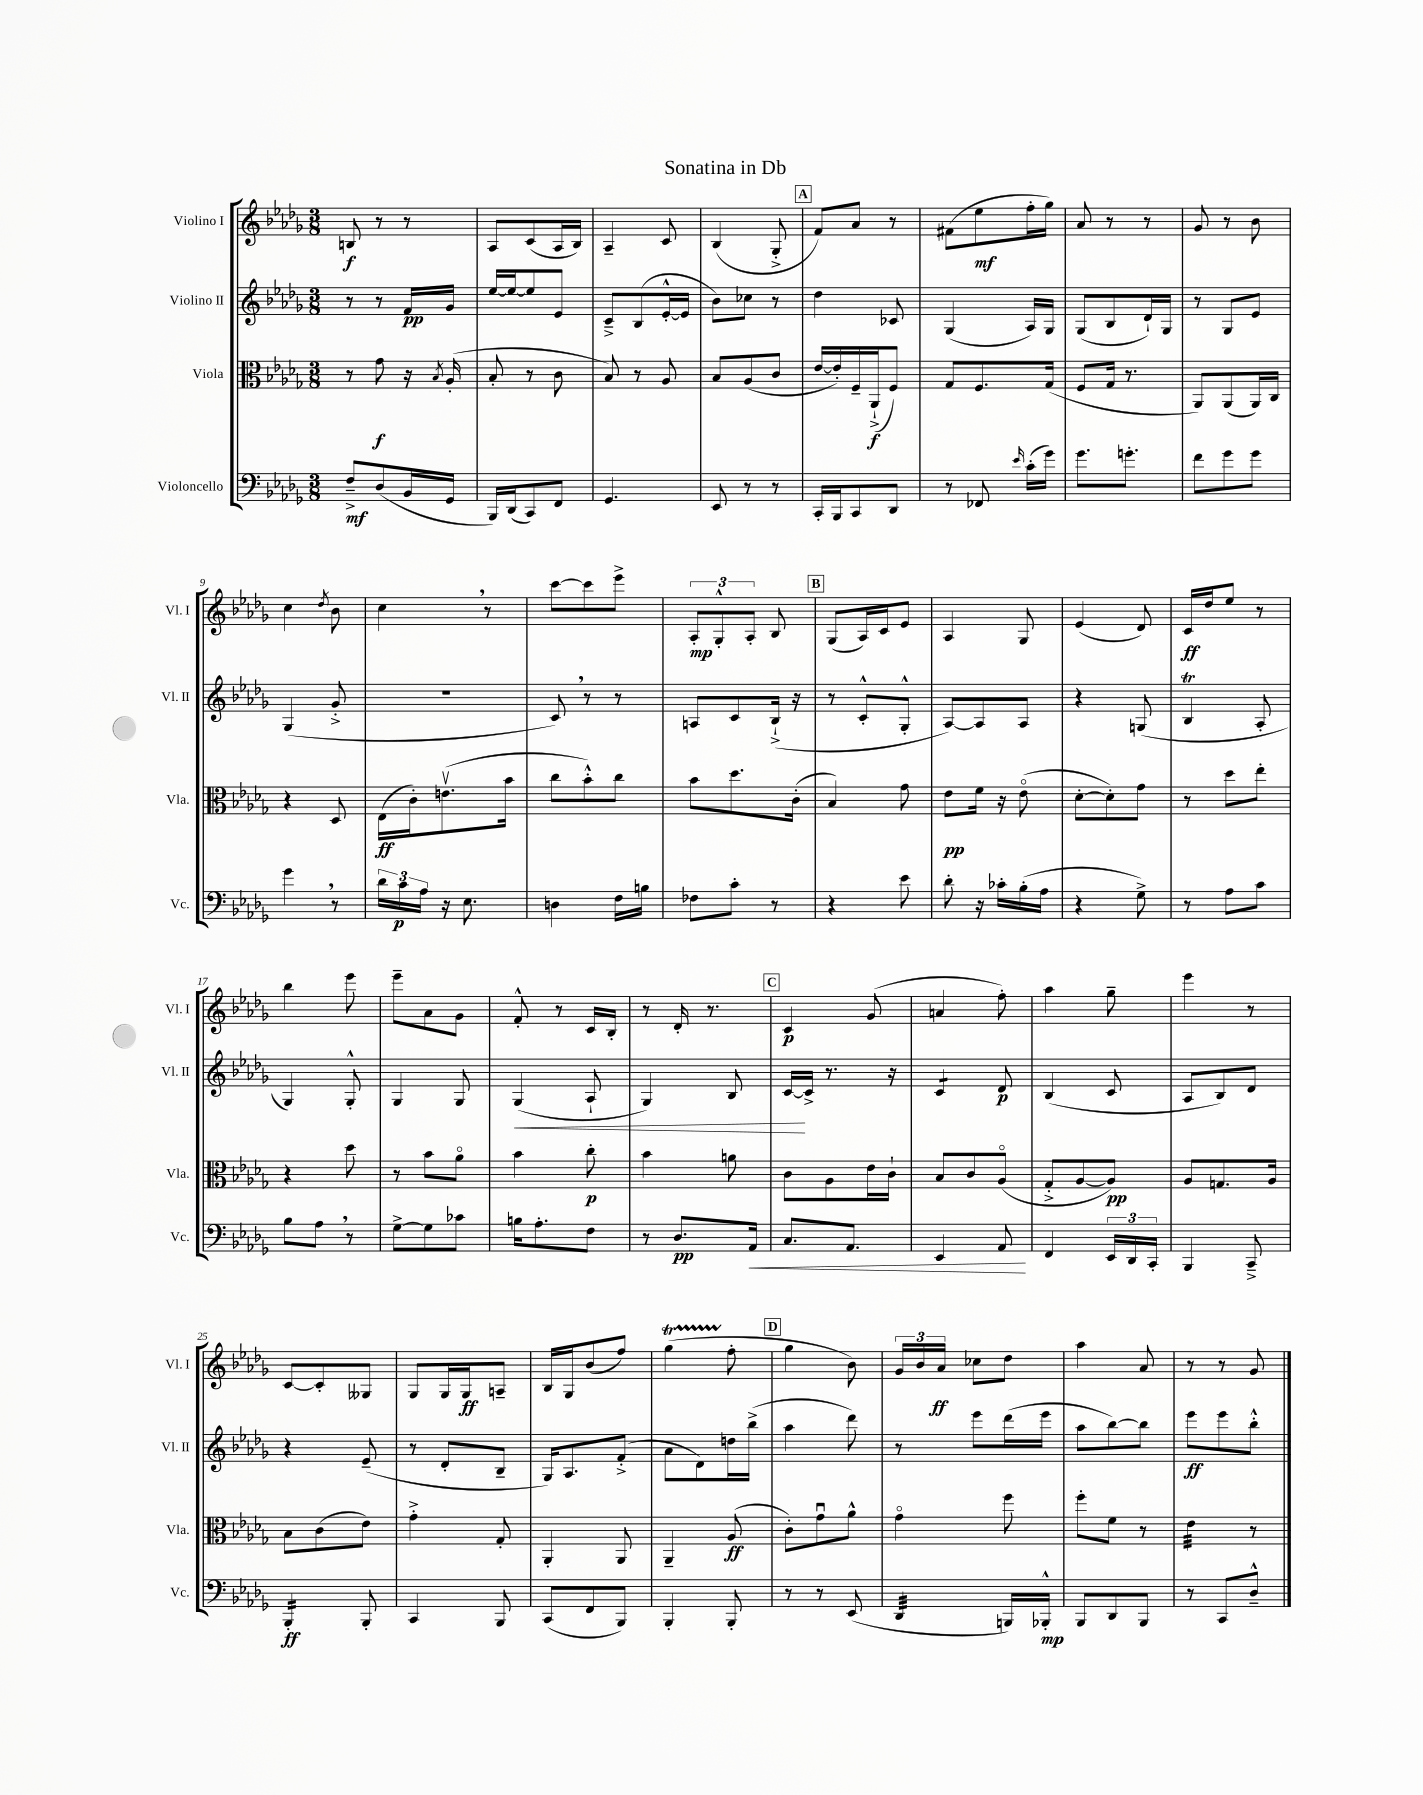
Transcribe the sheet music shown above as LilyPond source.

\header { title = "Sonatina in Db" }
<<
\new StaffGroup <<
\new Staff = "s0" \with { instrumentName = "Violino I" shortInstrumentName = "Vl. I" } {
    \clef treble \key des \major \numericTimeSignature \time 3/8
    \autoBeamOff b8\f r8 r8 |
    aes8[ c'8( aes16 bes16]) |
    aes4-- c'8 |
    bes4( ges8-.-> |
    \mark \markup { \box "A" } f'8[) aes'8] r8 |
    fis'8[( ees''8\mf f''16-. ges''16]) |
    aes'8 r8 r8 |
    ges'8 r8 bes'8 |
    c''4 \acciaccatura { des''8 } bes'8 |
    c''4 \breathe r8 |
    c'''8[~ c'''8 ees'''8]-> |
    \tuplet 3/2 { aes8[-.\mp ges8-.-^ aes8]-. } bes8 |
    \mark \markup { \box "B" } ges8[( aes16) c'16 ees'8] |
    aes4 ges8 |
    ees'4( des'8) |
    c'16[\ff des''16 ees''8] r8 |
    bes''4 ees'''8 |
    ees'''8[-- aes'8 ges'8] |
    f'8-.-^ r8 c'16[ bes16]-. |
    r8 des'16-. r8. |
    \mark \markup { \box "C" } c'4\p ges'8( |
    a'4 f''8-.) |
    aes''4 ges''8-- |
    ees'''4 r8 |
    c'8[~ c'8-. geses8] |
    ges8[ ges16 ges16\ff a8]-- |
    bes16[ ges16 bes'8( f''8]) |
    ges''4\startTrillSpan( f''8-.\stopTrillSpan |
    \mark \markup { \box "D" } ges''4 bes'8) |
    \tuplet 3/2 { ges'16[ bes'16 aes'16]\ff } ces''8[ des''8] |
    aes''4 aes'8 |
    r8 r8 ges'8 \bar "|." |
}
\new Staff = "s1" \with { instrumentName = "Violino II" shortInstrumentName = "Vl. II" } {
    \clef treble \key des \major \numericTimeSignature \time 3/8
    \autoBeamOff r8 r8 f'16[\pp ges'16] |
    ees''16[~ ees''16~ ees''8 ees'8] |
    c'8[---> bes8( ees'16~-.-^ ees'16] |
    bes'8[) ces''8] r8 |
    \mark \markup { \box "A" } des''4 ces'8 |
    ges4( aes16[) ges16] |
    ges8[( bes8 des'16-!) ges16] |
    r8 ges8[ ees'8] |
    ges4( ges'8-.-> |
    r4. |
    c'8) \breathe r8 r8 |
    a8[ c'8 bes16]-!->( r16 |
    \mark \markup { \box "B" } r8 c'8[-.-^ ges8]-.-^ |
    aes8[~) aes8 aes8] |
    r4 g8( |
    bes4\trill aes8-. |
    ges4) ges8-.-^ |
    ges4 ges8 |
    ges4\<( aes8-! |
    ges4) bes8 |
    \mark \markup { \box "C" } c'16[~\! c'16]-> r8. r16 |
    c'4:8 des'8\p |
    bes4( c'8 |
    aes8[ bes8) des'8] |
    r4 ees'8--( |
    r8 des'8[-. bes8]-- |
    ges16[) aes8. f'8]-.->( |
    aes'8[ des'8) d''16 bes''16]->( |
    \mark \markup { \box "D" } aes''4 des'''8) |
    r8 ees'''8[ des'''16( ees'''16] |
    aes''8[ bes''8~) bes''8] |
    ees'''8[\ff ees'''8 bes''8]-.-^ \bar "|." |
}
\new Staff = "s2" \with { instrumentName = "Viola" shortInstrumentName = "Vla." } {
    \clef alto \key des \major \numericTimeSignature \time 3/8
    \autoBeamOff r8 ges'8\f r16 \acciaccatura { bes8 } aes16-.( |
    bes8-. r8 c'8 |
    bes8) r8 aes8 |
    bes8[ aes8( c'8] |
    \mark \markup { \box "A" } ees'16[~ ees'16-.) f16-- aes,16-!->\f( f8]) |
    ges8[ f8. ges16]( |
    f8[ ges16] r8. |
    aes,8[) aes,8( aes,16) c16] |
    r4 des8 |
    ees16[\ff( c'16-.) e'8.\upbow( bes'16] |
    c''8[ bes'8-.-^) c''8] |
    bes'8[ des''8. c'16]-.( |
    \mark \markup { \box "B" } bes4) ges'8 |
    ees'8[\pp f'16] r16 ees'8\flageolet( |
    des'8[~-. des'8-.) ges'8] |
    r8 des''8[ ees''8]-. |
    r4 des''8 |
    r8 bes'8[ aes'8]\flageolet |
    bes'4 c''8-.\p |
    bes'4 a'8 |
    \mark \markup { \box "C" } c'8[ aes8 ees'16 c'16]-! |
    bes8[ c'8 aes8]\flageolet( |
    ges8[-.-> aes8~ aes8]\pp) |
    aes8[ g8. aes16] |
    bes8[ c'8( ees'8]) |
    ges'4-.-> ges8-. |
    aes,4-. aes,8 |
    aes,4-- aes8\ff( |
    \mark \markup { \box "D" } c'8[-.) ges'8\downbow aes'8]-^ |
    ges'4\flageolet f''8 |
    f''8[-. f'8] r8 |
    ees'4:32 r8 \bar "|." |
}
\new Staff = "s3" \with { instrumentName = "Violoncello" shortInstrumentName = "Vc." } {
    \clef bass \key des \major \numericTimeSignature \time 3/8
    \autoBeamOff f8[--->\mf des8( bes,16 ges,16] |
    bes,,16[) des,16( c,8) f,8] |
    ges,4. |
    ees,8 r8 r8 |
    \mark \markup { \box "A" } c,16[-. bes,,16 c,8 des,8] |
    r8 fes,8 \grace { ees'16 } c'16[-.( ges'16]) |
    ges'8.[ g'8.]-. |
    f'8[ ges'8 ges'8] |
    ges'4 \breathe r8 |
    \tuplet 3/2 { des'16[ c'16\p aes16] } r16 ees8. |
    d4 f16[ b16] |
    fes8[ c'8]-. r8 |
    \mark \markup { \box "B" } r4 ees'8 |
    des'8-. r16 ces'16[-. bes16-.( aes16] |
    r4 ges8->) |
    r8 aes8[ c'8] |
    bes8[ aes8] \breathe r8 |
    ges8[~-> ges8 ces'8] |
    b16[ aes8.-. f8] |
    r8 des8.[\pp aes,16]\< |
    \mark \markup { \box "C" } c8.[ aes,8.] |
    ees,4 aes,8\! |
    f,4 \tuplet 3/2 { ees,16[ des,16 c,16]-. } |
    bes,,4 c,8---> |
    bes,,4:16-.\ff bes,,8-. |
    c,4 bes,,8 |
    c,8[( f,8 bes,,8]) |
    bes,,4-. bes,,8-. |
    \mark \markup { \box "D" } r8 r8 ees,8( |
    des,4:32 b,,16[) bes,,16]-.-^\mp |
    bes,,8[ des,8 bes,,8] |
    r8 c,8[ des8]---^ \bar "|." |
}
>>
>>
